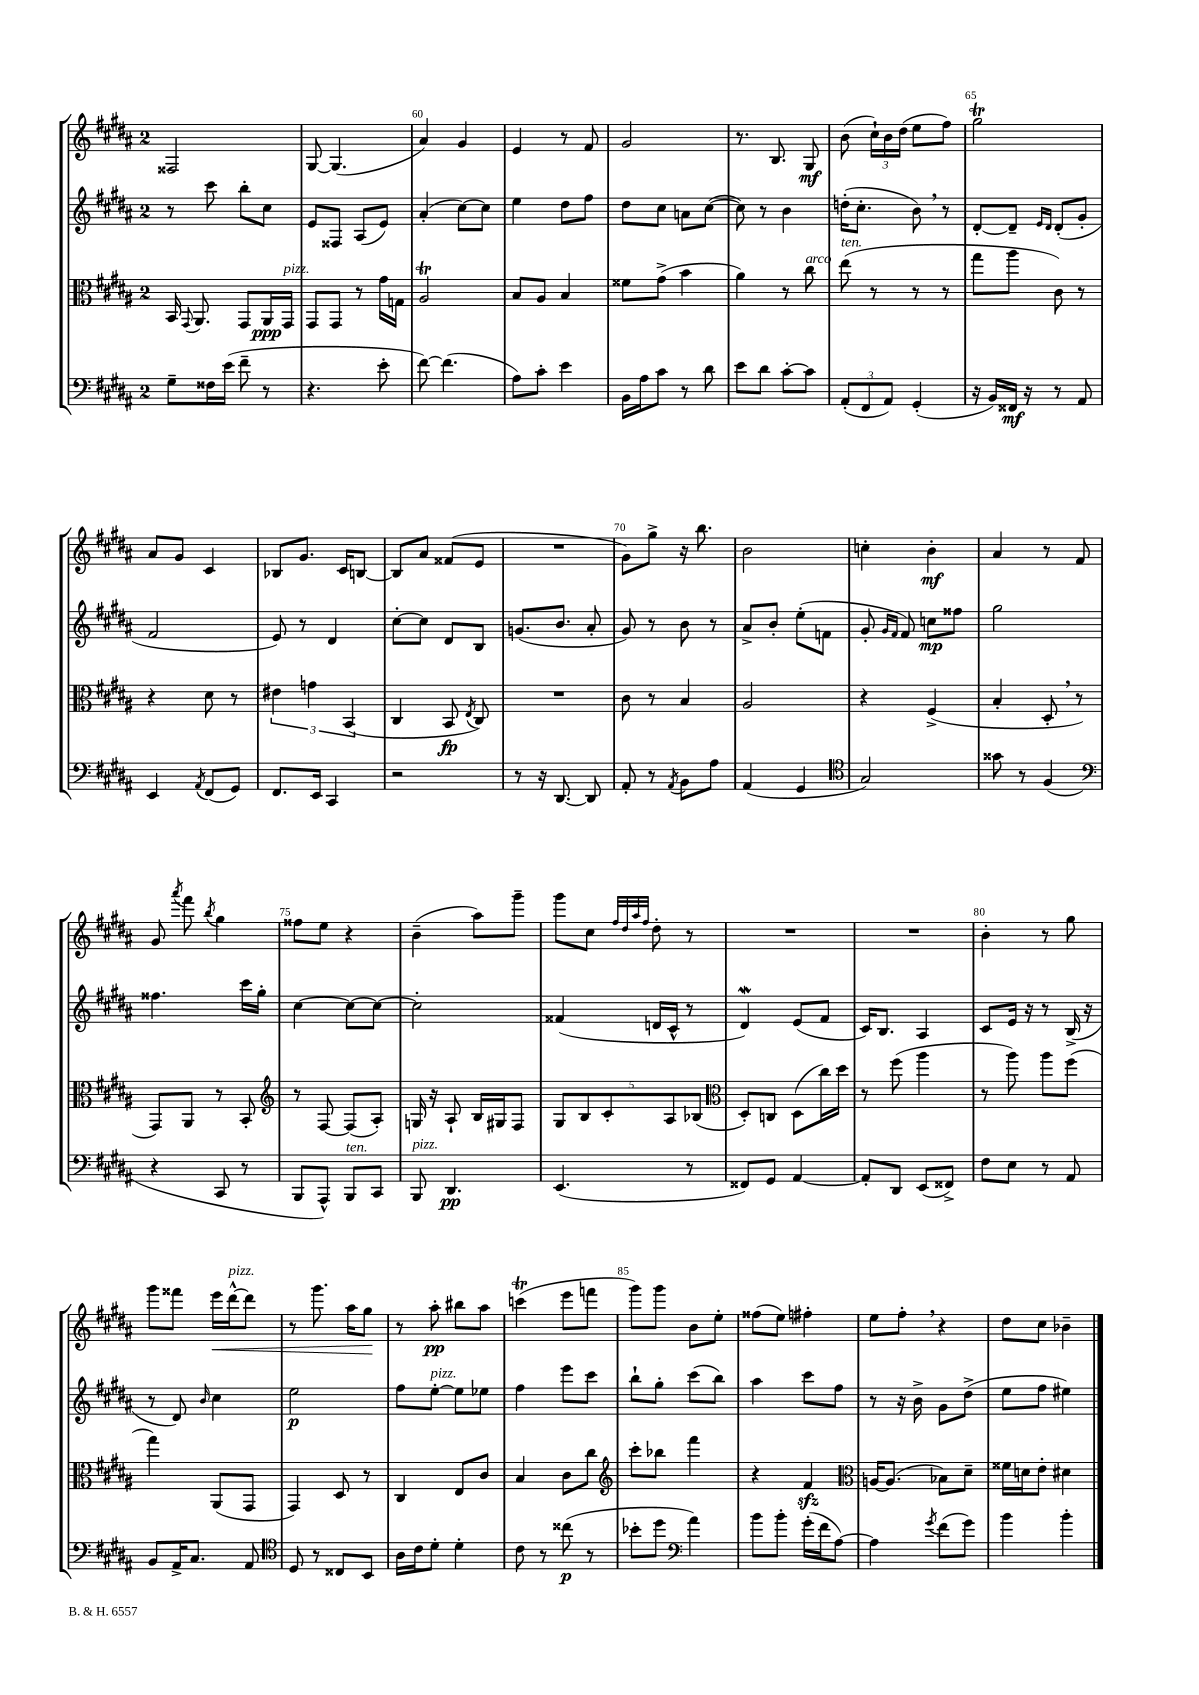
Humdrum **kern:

**kern	**dynam	**kern	**dynam	**kern	**dynam	**kern	**dynam
*part4	*part4	*part3	*part3	*part2	*part2	*part1	*part1
*staff4	*staff4	*staff3	*staff3	*staff2	*staff2	*staff1	*staff1
*clefF4	*	*clefC3	*	*clefG2	*	*clefG2	*
*k[f#c#g#d#a#]	*	*k[f#c#g#d#a#]	*	*k[f#c#g#d#a#]	*	*k[f#c#g#d#a#]	*
*M2/4	*	*M2/4	*	*M2/4	*	*M2/4	*
=58	=58	=58	=58	=58	=58	=58	=58
8G#~\L	.	16BB/	.	8r	.	2F##X/	.
.	.	8qqGG#/	.	.	.	.	.
.	.	8.AA#/	.	.	.	.	.
16F##X\L	.	.	.	8ccc#\	.	.	.
(16e\JJ	.	.	.	.	.	.	.
8f#~\	.	8GG#/L	.	8bb'\L	.	.	.
8r	.	16AA#/L	ppp	8cc#\J	.	.	.
!	!	!LO:TX:a:i:t=pizz.	!	!	!	!	!
.	.	16GG#/JJ	.	.	.	.	.
=59	=59	=59	=59	=59	=59	=59	=59
4.r	.	8GG#/L	.	8e/L	.	[8G#/	.
.	.	8GG#/J	.	8F##X/J	.	(4.G#/]	.
.	.	8r	.	(8A#/L	.	.	.
8e'\	.	16g#\LL	.	8e/J)	.	.	.
.	.	16Gn\JJ	.	.	.	.	.
=60	=60	=60	=60	=60	=60	=60	=60
[8f#\)	.	2A#t/	.	(4a#'/	.	4a#/)	.
(4.f#\]	.	.	.	.	.	.	.
.	.	.	.	[8cc#\L)	.	4g#/	.
.	.	.	.	8cc#\J]	.	.	.
=61	=61	=61	=61	=61	=61	=61	=61
8A#\L)	.	8B/L	.	4ee\	.	4e/	.
8c#'\J	.	8A#/J	.	.	.	.	.
4e\	.	4B/	.	8dd#\L	.	8r	.
.	.	.	.	8ff#\J	.	8f#/	.
=62	=62	=62	=62	=62	=62	=62	=62
16BB\LL	.	8f##X\L	.	8dd#\L	.	2g#/	.
16A#\J	.	.	.	.	.	.	.
8c#\J	.	(8g#^\J	.	8cc#\J	.	.	.
8r	.	4b\	.	8an\L	.	.	.
8d#\	.	.	.	([8cc#\J	.	.	.
=63	=63	=63	=63	=63	=63	=63	=63
8e\L	.	4a#\)	.	8cc#\])	.	8.r	.
8d#\J	.	.	.	8r	.	.	.
.	.	.	.	.	.	8.B/	.
[8c#'\L	.	8r	.	4b\	.	.	.
!	!	!LO:TX:a:i:t=arco	!	!	!	!	!
8c#\J]	.	8cc#\	.	.	.	8G#/	mf
=64	=64	=64	=64	=64	=64	=64	=64
!	!	!LO:TX:a:i:t=ten.	!	!	!	!	!
(12AA#'/L	.	(8ee\	.	(16ddn'\KL	.	(8b\	.
.	.	.	.	8.cc#'\J	.	.	.
12FF#/	.	.	.	.	.	.	.
.	.	8r	.	.	.	24cc#`\LL)	.
12AA#/J)	.	.	.	.	.	24b\	.
.	.	.	.	.	.	(24dd#\JJ	.
(4GG#'/	.	8r	.	8b,\)	.	8ee\L	.
.	.	8r	.	8r	.	8ff#\J)	.
=65	=65	=65	=65	=65	=65	=65	=65
16r	.	8gg#\L	.	[8d#'/L	.	2gg#T\	.
16BB/LL)	.	.	.	.	.	.	.
16FF##X/JJ	mf	8aa#\J	.	8d#~/J]	.	.	.
16r	.	.	.	.	.	.	.
.	.	.	.	16qqe/LL	.	.	.
.	.	.	.	16qqd#/JJ	.	.	.
8r	.	8c#\)	.	(8d#'/L	.	.	.
8AA#/	.	8r	.	8g#'/J	.	.	.
!!LO:LB:g=z
=66	=66	=66	=66	=66	=66	=66	=66
4EE/	.	4r	.	2f#/	.	8a#/L	.
.	.	.	.	.	.	8g#/J	.
8qAA#/	.	.	.	.	.	.	.
(8FF#/L	.	8d#\	.	.	.	4c#/	.
8GG#/J)	.	8r	.	.	.	.	.
=67	=67	=67	=67	=67	=67	=67	=67
8.FF#/L	.	6e#X\	.	8e/)	.	8B-X/L	.
.	.	.	.	8r	.	8.g#/J	.
.	.	6gn\	.	.	.	.	.
16EE/Jk	.	.	.	.	.	.	.
4CC#/	.	.	.	4d#/	.	.	.
.	.	.	.	.	.	16c#/KL	.
.	.	(6BB/	.	.	.	.	.
.	.	.	.	.	.	[8Bn/J	.
=68	=68	=68	=68	=68	=68	=68	=68
2r	.	4C#/	.	[8cc#'\L	.	8B/L]	.
.	.	.	.	8cc#\J]	.	8a#/J	.
.	.	8BB/	fp	8d#/L	.	(8f##X/L	.
.	.	8qE/	.	.	.	.	.
.	.	8C#/)	.	8B/J	.	8e/J	.
=69	=69	=69	=69	=69	=69	=69	=69
8r	.	2r	.	(8.gn/L	.	2r	.
16r	.	.	.	.	.	.	.
[8.DD#/	.	.	.	8.b/J	.	.	.
8DD#/]	.	.	.	8a#'/	.	.	.
=70	=70	=70	=70	=70	=70	=70	=70
8AA#'/	.	8c#\	.	8g#/)	.	8g#\L)	.
8r	.	8r	.	8r	.	8gg#^\J	.
8qAA#/	.	.	.	.	.	.	.
8BB\L	.	4B/	.	8b\	.	16r	.
.	.	.	.	.	.	8.bb\	.
8A#\J	.	.	.	8r	.	.	.
=71	=71	=71	=71	=71	=71	=71	=71
(4AA#/	.	2A#/	.	8a#^/L	.	2b\	.
.	.	.	.	8b'/J	.	.	.
4GG#/	.	.	.	(8ee'\L	.	.	.
.	.	.	.	8fn\J	.	.	.
=72	=72	=72	=72	=72	=72	=72	=72
*clefC4	*	*	*	*	*	*	*
2G#/)	.	4r	.	8g#'/	.	4ccn'\	.
.	.	.	.	16qqg#/LL	.	.	.
.	.	.	.	16qqf#/JJ	.	.	.
.	.	.	.	8f#/)	.	.	.
.	.	(4F#^/	.	8ccn\L	mp	4b'\	mf
.	.	.	.	8ff##X\J	.	.	.
=73	=73	=73	=73	=73	=73	=73	=73
8g##X\	.	4B'/	.	2gg#\	.	4a#/	.
8r	.	.	.	.	.	.	.
(4F#/	.	8D#',/	.	.	.	8r	.
.	.	8r	.	.	.	8f#/	.
!!LO:LB:g=z
=74	=74	=74	=74	=74	=74	=74	=74
*clefF4	*	*	*	*	*	*	*
4r	.	8GG#/L)	.	4.ff##X\	.	8g#/	.
.	.	.	.	.	.	8qaaa#/	.
.	.	8AA#/J	.	.	.	8fff#\	.
.	.	.	.	.	.	8qbb/	.
8CC#/	.	8r	.	.	.	4gg#\	.
8r	.	8BB'/	.	16ccc#\LL	.	.	.
.	.	.	.	16gg#'\JJ	.	.	.
=75	=75	=75	=75	=75	=75	=75	=75
*	*	*clefG2	*	*	*	*	*
8BBB/L	.	8r	.	[4cc#\	.	8ff##X\L	.
8AAA#^^/J)	.	[8F#/	.	.	.	8ee\J	.
!LO:TX:a:i:t=ten.	!	!	!	!	!	!	!
8BBB/L	.	(8F#/L]	.	8cc#\L_	.	4r	.
8CC#/J	.	8A#'/J)	.	8cc#\J_	.	.	.
=76	=76	=76	=76	=76	=76	=76	=76
!LO:TX:a:i:t=pizz.	!	!	!	!	!	!	!
8BBB/	.	16Gn/	.	2cc#'\]	.	(4b~\	.
.	.	16r	.	.	.	.	.
4.DD#/	pp	8A#`/	.	.	.	.	.
.	.	16B/LL	.	.	.	8aa#\L)	.
.	.	16G#X/J	.	.	.	.	.
.	.	8F#/J	.	.	.	8ggg#~\J	.
=77	=77	=77	=77	=77	=77	=77	=77
(4.EE/	.	10G#/L	.	(4f##X/	.	8ggg#\L	.
.	.	10B/	.	.	.	.	.
.	.	.	.	.	.	8cc#\J	.
.	.	10c#'/	.	.	.	.	.
.	.	.	.	.	.	32qqff#/LLL	.
.	.	.	.	.	.	32qqdd#/	.
.	.	.	.	.	.	32qqaa#/	.
.	.	.	.	.	.	32qqff#/JJJ	.
.	.	.	.	16dn/LL	.	8dd#'\	.
.	.	10A#/	.	.	.	.	.
.	.	.	.	16c#^^/JJ	.	.	.
8r	.	.	.	8r	.	8r	.
.	.	(10B-X/J	.	.	.	.	.
=78	=78	=78	=78	=78	=78	=78	=78
*	*	*clefC3	*	*	*	*	*
8FF##X/L)	.	8D#'/L)	.	4d#W/)	.	2r	.
8GG#/J	.	8Cn/J	.	.	.	.	.
[4AA#/	.	(8D#\L	.	(8e/L	.	.	.
.	.	16cc#\L)	.	8f#/J	.	.	.
.	.	16dd#\JJ	.	.	.	.	.
=79	=79	=79	=79	=79	=79	=79	=79
8AA#'/L]	.	8r	.	16c#/KL)	.	2r	.
.	.	.	.	8.B/J	.	.	.
8DD#/J	.	(8ff#\	.	.	.	.	.
(8EE/L	.	4aa#\	.	4A#/	.	.	.
8FF##X^/J)	.	.	.	.	.	.	.
=80	=80	=80	=80	=80	=80	=80	=80
8F#\L	.	8r	.	8c#/L	.	4b'\	.
8E\J	.	8aa#\)	.	16e/Jk	.	.	.
.	.	.	.	16r	.	.	.
8r	.	8aa#\L	.	8r	.	8r	.
8AA#/	.	(8ff#\J	.	(16B^/	.	8gg#\	.
.	.	.	.	16r	.	.	.
!!LO:LB:g=z
=81	=81	=81	=81	=81	=81	=81	=81
8BB/L	.	4gg#\)	.	8r	.	8ggg#\L	.
16AA#^/K	.	.	.	8d#/)	.	8fff##X\J	.
8.C#/J	.	.	.	.	.	.	.
.	.	.	.	16qqb/	.	.	.
!	!	!	!	!	!	!	!LO:HP:b
.	.	(8AA#/L	.	4cc#\	.	16eee\LL	<
!	!	!	!	!	!	!LO:TX:a:i:t=pizz.	!
.	.	.	.	.	.	[16ddd#^^\J	.
8AA#/	.	8GG#/J	.	.	.	8ddd#\J]	.
=82	=82	=82	=82	=82	=82	=82	=82
*clefC4	*	*	*	*	*	*	*
8D#/	.	4GG#/)	.	2ee\	p	8r	.
8r	.	.	.	.	.	8.ggg#\	.
8C##X/L	.	8D#/	.	.	.	.	.
.	.	.	.	.	.	16aa#\KL	.
8BB/J	.	8r	.	.	.	8gg#\J	.
.	.	.	.	.	.	.	[
=83	=83	=83	=83	=83	=83	=83	=83
16A#\LL	.	4C#/	.	8ff#\L	.	8r	.
16c#\J	.	.	.	.	.	.	.
!	!	!	!	!LO:TX:a:i:t=pizz.	!	!	!
8d#'\J	.	.	.	[8ee'\J	.	8aa#'\	pp
4d#'\	.	8E/L	.	8ee\L]	.	8bb#X\L	.
.	.	8c#/J	.	8ee-X\J	.	8aa#\J	.
=84	=84	=84	=84	=84	=84	=84	=84
8c#\	.	4B/	.	4ff#\	.	(4cccnT\	.
8r	.	.	.	.	.	.	.
(8cc##X\	p	8c#\L	.	8eee\L	.	8eee\L	.
8r	.	8cc#\J	.	8ccc#\J	.	8fffn\J	.
=85	=85	=85	=85	=85	=85	=85	=85
*	*	*clefG2	*	*	*	*	*
8b-X'\L	.	8ccc#'\L	.	8bb`\L	.	8ggg#\L)	.
8dd#\J	.	8bb-X\J	.	8gg#'\J	.	8ggg#\J	.
*clefF4	*	*	*	*	*	*	*
4a#\)	.	4fff#\	.	(8ccc#\L	.	8b\L	.
.	.	.	.	8bb\J)	.	8ee'\J	.
=86	=86	=86	=86	=86	=86	=86	=86
8b\L	.	4r	.	4aa#\	.	(8ff##X\L	.
8b'\J	.	.	.	.	.	8ee\J)	.
(16g#'\LL	.	4f#zz/	.	8ccc#\L	.	4ff#X'\	.
16f#\J	.	.	.	.	.	.	.
[8A#\J)	.	.	.	8ff#\J	.	.	.
=87	=87	=87	=87	=87	=87	=87	=87
*	*	*clefC3	*	*	*	*	*
4A#\]	.	[16An/KL	.	8r	.	8ee\L	.
.	.	(8.A/J]	.	.	.	.	.
.	.	.	.	16r	.	8ff#',\J	.
.	.	.	.	16b^\	.	.	.
8qg#/	.	.	.	.	.	.	.
(8f#\L	.	8B-X\L)	.	8g#\L	.	4r	.
8g#\J)	.	8d#~\J	.	(8dd#^\J	.	.	.
=88	=88	=88	=88	=88	=88	=88	=88
4b\	.	16f##X\LL	.	8ee\L	.	8dd#\L	.
.	.	16dn\J	.	.	.	.	.
.	.	8e'\J	.	8ff#\J	.	8cc#\J	.
4b'\	.	4d#X\	.	4ee#X\)	.	4b-X~\	.
==	==	==	==	==	==	==	==
*-	*-	*-	*-	*-	*-	*-	*-
